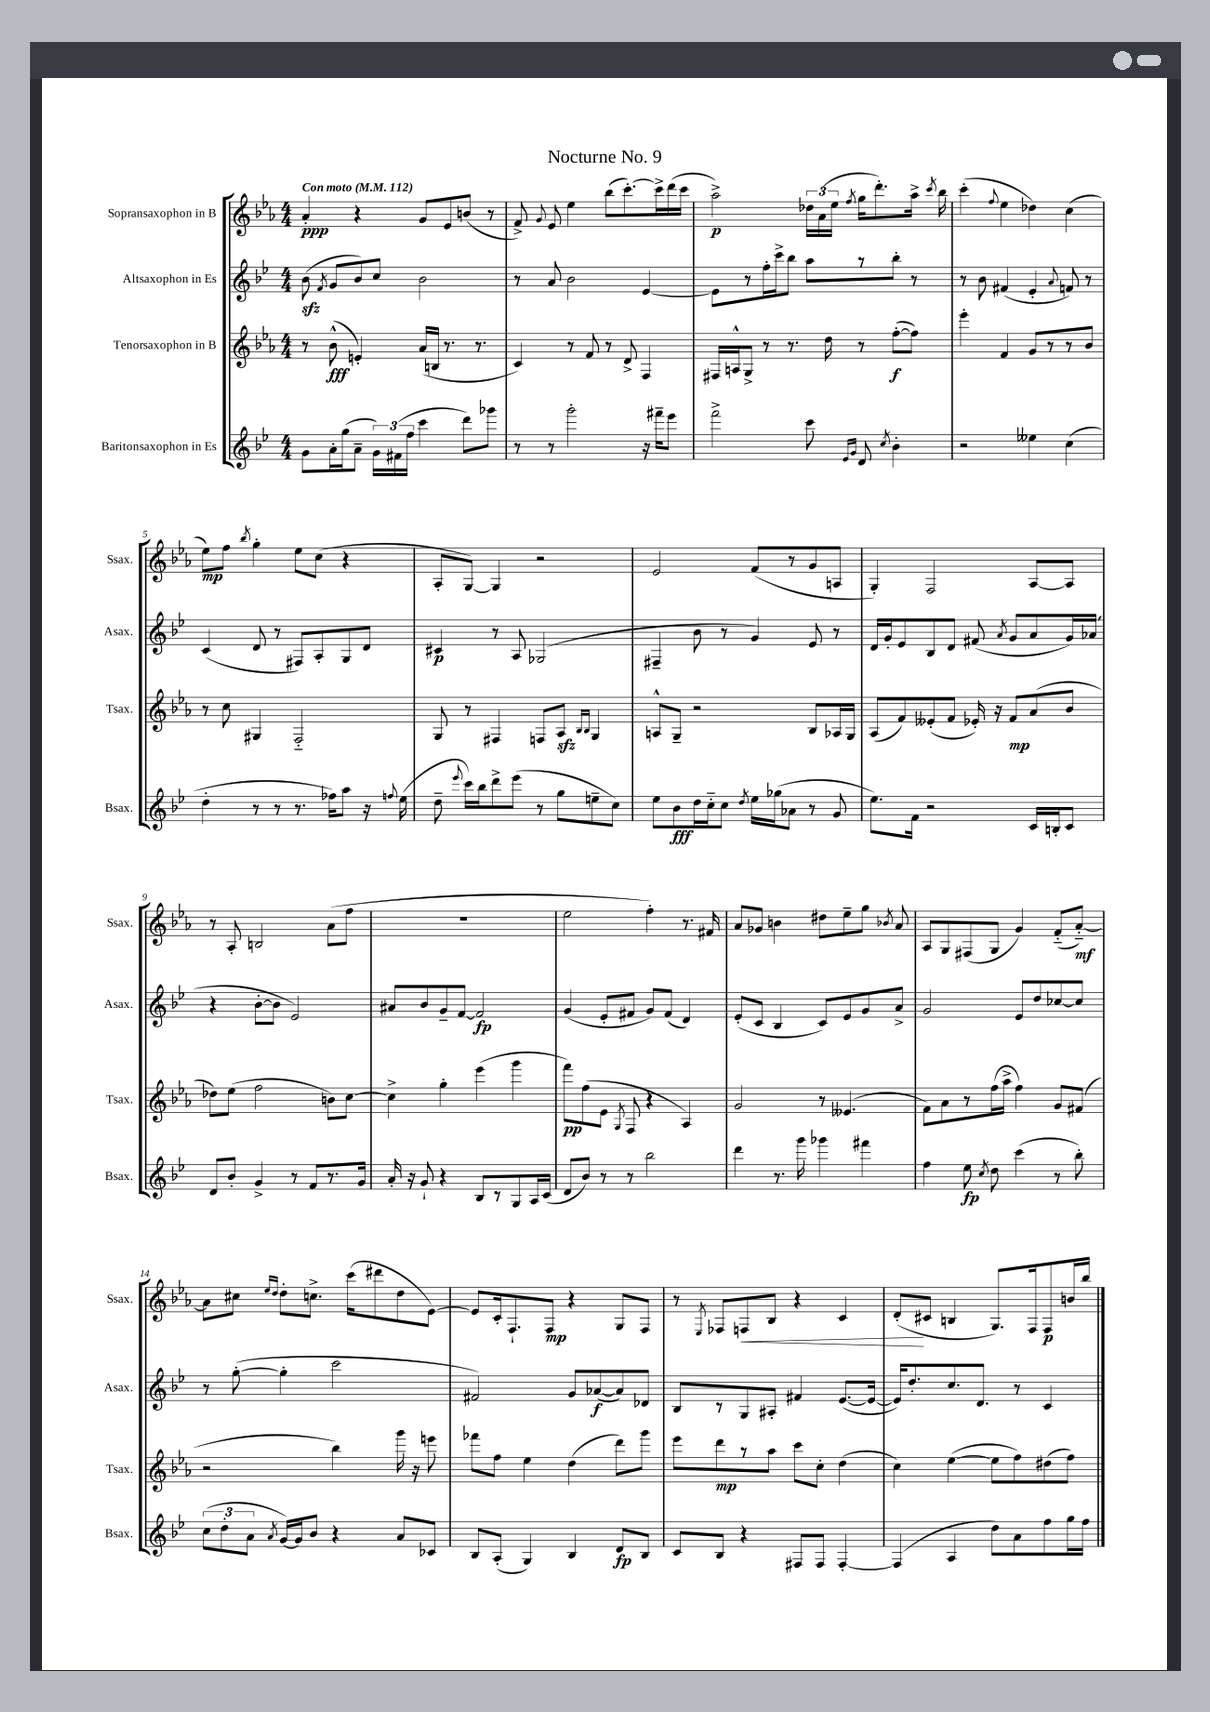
\header { title = "Nocturne No. 9" }
<<
\new StaffGroup <<
\new Staff = "s0" \with { instrumentName = "Sopransaxophon in B" shortInstrumentName = "Ssax." } {
    \clef treble \key ees \major \numericTimeSignature \time 4/4 \tempo "Con moto" 4 = 112
    \autoBeamOff aes'4-.\ppp r4 g'8[ ees'8 b'8]( r8 |
    f'8->) \appoggiatura { g'8 } ees'8 ees''4 bes''8[( c'''8.~-.) c'''16-> d'''16( c'''16] |
    aes''2->\p) \tuplet 3/2 { des''16[ aes'16( ees''16] } \acciaccatura { f''8 } g''16[ d'''8.-.) aes''16]-> \acciaccatura { c'''8 } bes''16 |
    c'''4-.( \appoggiatura { f''8 } ees''4 des''4) c''4( |
    ees''8[\mp) f''8] \acciaccatura { bes''8 } g''4-. ees''8[ c''8]( r4 |
    aes8[-. g8]~) g4 r2 |
    ees'2 f'8[( r8 g'8 a8] |
    g4-.) f2 aes8[~ aes8] |
    r8 aes8-. b2 aes'8[( f''8] |
    R1 |
    ees''2 f''4-.) r8. fis'16 |
    aes'8[ ges'8] b'4 dis''8[ ees''8-- g''8] \acciaccatura { bes'8 } aes'8 |
    aes8[ g8 fis8( g8] g'4) f'8[-_( aes'8]~-_\mf) |
    aes'8[ cis''8] \grace { ees''16[ d''16] } d''8[-. c''8.]-> c'''16[( dis'''8 d''8 ees'8]~) |
    ees'8[ c'16-. f8.-! f8]\mp r4 g8[ f8] |
    r8 \acciaccatura { ees8 } fes8[ f8\< bes8] r4 c'4 |
    d'8[-.\!( cis'8] b4 g8.[) f16 f8\p b'16 bes''16] \bar "|." |
}
\new Staff = "s1" \with { instrumentName = "Altsaxophon in Es" shortInstrumentName = "Asax." } {
    \clef treble \key bes \major \numericTimeSignature \time 4/4
    \autoBeamOff bes'8\sfz( \acciaccatura { f'8 } g'8[ bes'8) c''8] bes'2 |
    r8 a'8 bes'2 ees'4~ |
    ees'8[ r8 f''16-. c'''16-> bes''8] a''8[ r8 bes''8]-. r8 |
    r8 bes'8 fis'4( ees'4-. \appoggiatura { a'8 } f'8) r8 |
    c'4( d'8 r8 fis8[) a8-. g8 d'8] |
    cis'4\p r8 a8 ges2( |
    fis4-- bes'8 r8 g'4) ees'8 r8 |
    d'16[ g'16-. ees'8 bes8 d'8] fis'8( \acciaccatura { a'8 } g'8[ a'8 g'16) aes'16]( |
    r4 bes'8[~-. bes'8] ees'2) |
    ais'8[ bes'8 g'8-- f'8]~ f'2\fp |
    g'4( ees'8[-. fis'8] g'8[) fis'8]( d'4) |
    ees'8[-.( c'8] bes4 c'8[) ees'8 g'8 a'8]-> |
    g'2 ees'8[ d''8 ces''8~ ces''8] |
    r8 g''8~-.( g''4-. c'''2 |
    fis'2) g'8[ aes'8~\f( aes'8) des'8] |
    bes8[ r8 g8 ais8]-. fis'4 ees'8.[~( ees'16]~ |
    ees'16[) d''8.-. c''8. d'8.] r8 c'4 \bar "|." |
}
\new Staff = "s2" \with { instrumentName = "Tenorsaxophon in B" shortInstrumentName = "Tsax." } {
    \clef treble \key ees \major \numericTimeSignature \time 4/4
    \autoBeamOff r8 bes'8-^\fff( e'4-.) aes'16[( b16] r8. r8. |
    c'4) r8 f'8 r8 d'8-> f4 |
    fis16[ a16-^ g8]-> r8 r8. d''16 r8 f''8[~-.\f( f''8]) |
    ees'''4-. f'4 g'8[ r8 r8 bes'8] |
    r8 c''8 gis4 f2-_ |
    g8 r8 fis4 f8[ aes8]\sfz \grace { bes16[ bes16] } g4 |
    a8[-^ g8]-- r2 bes8[ aes16 g16] |
    aes8[( f'8) eeses'8-.( f'8] ees'16-.) r16 f'8[\mp aes'8( bes'8] |
    des''8[) ees''8]( f''2 b'8[) c''8]~ |
    c''4-> g''4-. ees'''4( g'''4 |
    f'''8[\pp) f''8( ees'8] \acciaccatura { g8 } f8 r4 aes4) |
    g'2 r8 eeses'4.( |
    f'8[) aes'8 r8 f''16( aes''16]-> f''4) g'8[ fis'8]( |
    r2 bes''4) g'''16 r16 e'''8 |
    fes'''8[ f''8] ees''4 d''4( d'''8[) g'''8] |
    ees'''8[ d'''8\mp r8 aes''8] c'''8[ c''8]-. d''4( |
    c''4) ees''4~( ees''8[ f''8) dis''8( f''8]) \bar "|." |
}
\new Staff = "s3" \with { instrumentName = "Baritonsaxophon in Es" shortInstrumentName = "Bsax." } {
    \clef treble \key bes \major \numericTimeSignature \time 4/4
    \autoBeamOff g'8[ a'16-. g''16( a'8]-- \tuplet 3/2 { g'16[) fis'16( f''16] } c'''4 d'''8[) ges'''8] |
    r8 r8 g'''2-. r16 fis'''16[-- ees'''8] |
    f'''2-> c'''8 \grace { ees'16[ g'16] } d'8 \acciaccatura { c''8 } bes'4-. |
    r2 eeses''4 c''4( |
    d''4-. r8 r8 r8. fes''16[) a''8] r16 \appoggiatura { f''8 } ees''16( |
    d''8-- \appoggiatura { ees'''8 } c'''16[) bes''16 d'''8-> ees'''8]( r8 g''8[ e''8-- c''8]) |
    ees''8[ bes'8\fff d''16 c''16-_ c''8] \acciaccatura { d''8 } ees''16[ ges''16( aes'8] r8 g'8 |
    ees''8.[) f'16] r2 c'16[ b16-. c'8] |
    d'8[ bes'8]-. g'4-> r8 f'8[ r8. g'16] |
    a'16-. r16 g'8-! r4 bes8[ r8 g8 a16 c'16]( |
    d'8[ bes'8]) r8 r8 bes''2 |
    d'''4 r8. g'''16 ges'''4 fis'''4 |
    f''4 ees''8\fp \acciaccatura { c''8 } d''8 c'''4( r8 bes''8-.) |
    \tuplet 3/2 { c''8[( d''8-. a'8] } \acciaccatura { a'8 } g'16[~) g'16 bes'8] r4 a'8[ ces'8] |
    bes8[ a8]-.( g4) bes4 d'8[\fp bes8] |
    c'8[ bes8] r4 fis8[ fis8] fis4~-. |
    fis4( a4 d''8[) a'8 f''8 g''16 f''16] \bar "|." |
}
>>
>>
